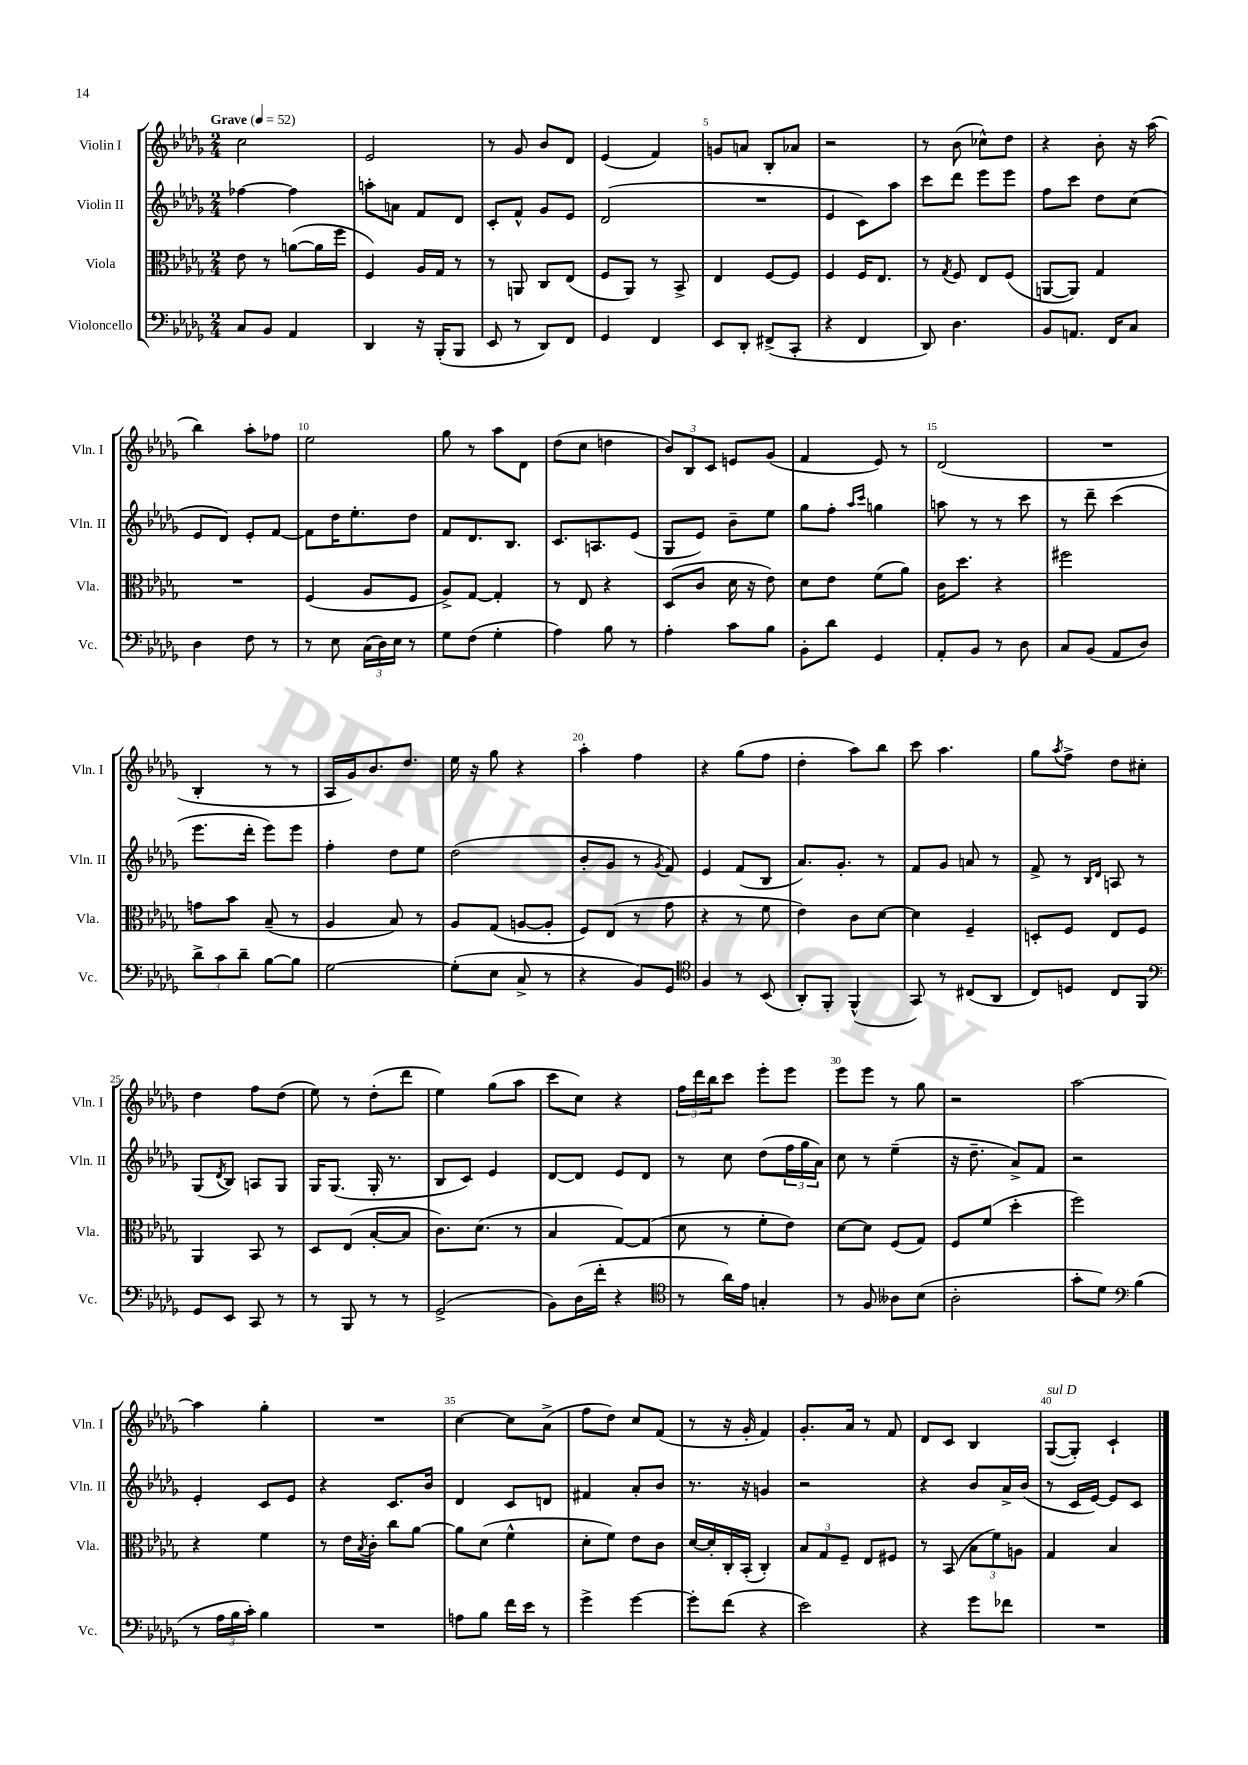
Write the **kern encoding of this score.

**kern	**kern	**kern	**kern
*staff4	*staff3	*staff2	*staff1
*clefF4	*clefC3	*clefG2	*clefG2
*k[b-e-a-d-g-]	*k[b-e-a-d-g-]	*k[b-e-a-d-g-]	*k[b-e-a-d-g-]
*M2/4	*M2/4	*M2/4	*M2/4
*MM52	*MM52	*MM52	*MM52
8C	8e-	[4ff-	2cc
8BB-	8r	.	.
4AA-	([8a	4ff-]	.
.	16a]	.	.
.	16ff	.	.
=	=	=	=
4DD-	4F)	8aa'	2e-
.	.	8a	.
16r	16A-	8f	.
(16BBB-'	16G-	.	.
8BBB-	8r	8d-	.
=	=	=	=
8EE-	8r	8c'	8r
8r	8AA	8f^^	8g-
8DD-)	8C	8g-	8b-
8FF	(8E-	8e-	8d-
=	=	=	=
4GG-	8F	(2d-	(4e-
.	8AA-)	.	.
4FF	8r	.	4f)
.	8BB-^	.	.
=	=	=	=
8EE-	4E-	2r	8g
8DD-'	.	.	8a
(8FF#^	[8F	.	8B-'
8CC'	8F]	.	8a-
=	=	=	=
4r	4F	4e-	2r
4FF	16F	8c)	.
.	8.E-	.	.
.	.	8aa-	.
=	=	=	=
8DD-)	8r	8ccc	8r
.	8qG-	.	.
4.D-	8F	8ddd-	(8b-
.	8E-	8eee-	8cc-^^)
.	(8F	8eee-	8dd-
=	=	=	=
8BB-	[8AA	8ff	4r
8.AA	8AA])	8ccc	.
.	4G-	8dd-	8b-'
16FF	.	.	.
8C	.	(8cc	16r
.	.	.	(16aa-
=	=	=	=
4D-	2r	8e-	4bb-)
.	.	8d-)	.
8F	.	8e-'	8aa-'
8r	.	[8f	8ff-
=	=	=	=
8r	(4F	8f]	2ee-
8E-	.	16dd-	.
.	.	8.ee-'	.
(24C	8A-	.	.
24D-)	.	.	.
24E-	.	.	.
8r	8F	8dd-	.
=	=	=	=
8G-	8A-^)	8f	8gg-
(8F	[8G-	8.d-	8r
4G-'	4G-']	.	8aa-
.	.	8.B-	.
.	.	.	8d-
=	=	=	=
4A-)	8r	8.c	(8dd-
.	8E-	.	8cc
.	.	8.A	.
8B-	4r	.	4dd
8r	.	(8e-	.
=	=	=	=
4A-'	(8D-	8G-	12b-)
.	.	.	12B-
.	8c	8e-)	.
.	.	.	12c
8c	16d-	8b-~	8e
.	16r	.	.
8B-	8e-)	8ee-	(8g-
=	=	=	=
8BB-'	8d-	8gg-	4f
8d-	8e-	8ff'	.
.	.	16qqaa-	.
.	.	16qqccc	.
4GG-	(8f	4gg	8e-)
.	8a-)	.	8r
=	=	=	=
8AA-'	16c	8aa	(2d-
.	8.dd-	.	.
8BB-	.	8r	.
8r	4r	8r	.
8D-	.	8ccc	.
=	=	=	=
8C	2ff#	8r	2r
(8BB-	.	8ddd-~	.
8AA-	.	(4ccc	.
8D-)	.	.	.
=	=	=	=
12d-^	8g	8.eee-	4B-'
12c	.	.	.
.	8b-	.	.
12d-~	.	.	.
.	.	16ddd-'	.
[8B-	(8B-~	8eee-)	8r
8B-]	8r	8eee-	8r
=	=	=	=
[2G-	4A-	4ff'	16A-
.	.	.	16g-)
.	.	.	8.b-
.	8B-)	8dd-	.
.	.	.	8.dd-
.	8r	8ee-	.
=	=	=	=
(8G-']	8A-	(2dd-	16ee-
.	.	.	16r
8E-	(8G-	.	8gg-
8C^	[8A	.	4r
8r	8A']	.	.
=	=	=	=
4r	8F)	8b-'	4aa-'
.	(8E-	8g-	.
8BB-)	8r	8r	4ff
.	.	8qg-	.
8GG-	8g-	8f)	.
=	=	=	=
*clefC4	*	*	*
4F	4r	4e-	4r
8r	8r	(8f	(8gg-
(8BB-	8f	8B-	8ff
=	=	=	=
8AA-')	4e-)	8.a-)	4dd-'
8FF'	.	.	.
.	.	8.g-'	.
(4FF^^	8c	.	8aa-)
.	[8d-	8r	8bb-
=	=	=	=
8GG-)	4d-]	8f	8ccc
8r	.	8g-	4.aa-
(8C#	4F~	8a	.
8AA-	.	8r	.
=	=	=	=
8C)	8D'	8f^	8gg-
.	.	.	8qaa-
8D	8F	8r	8ff^
.	.	16qqB-	.
.	.	16qqd-	.
8C	8E-	8A	8dd-
8FF	8F	8r	8cc#'
=	=	=	=
*clefF4	*	*	*
8GG-	4AA-	(8G-	4dd-
.	.	8qd-	.
8EE-	.	8B-)	.
8CC	8BB-	8A	8ff
8r	8r	8G-	(8dd-
=	=	=	=
8r	8D-	16G-	8ee-)
.	.	(8.G-	.
8BBB-	(8E-	.	8r
8r	[8B-'	16G-'	(8dd-'
.	.	8.r	.
8r	8B-]	.	8ddd-
=	=	=	=
(2GG-^	8.c)	8B-	4ee-)
.	.	8c)	.
.	(8.d-	.	.
.	.	4e-	(8gg-
.	8r	.	8aa-
=	=	=	=
8BB-)	4B-	[8d-	8ccc
(16D-	.	8d-]	8cc)
16f'	.	.	.
4r	[8G-)	8e-	4r
.	(8G-]	8d-	.
=	=	=	=
*clefC4	*	*	*
8r	8d-	8r	24ff
.	.	.	24ddd-
.	.	.	24bb-
16a-)	8r	8cc	8ccc
16e-	.	.	.
4G'	8f'	(8dd-	8eee-'
.	8e-)	24ff	8eee-
.	.	24gg-	.
.	.	24a-)	.
=	=	=	=
8r	[8d-	8cc	8eee-
8F	8d-]	8r	8eee-
8A--	(8F	(4ee-~	8r
(8B-	8G-)	.	8gg-
=	=	=	=
2A-'	8F	16r	2r
.	.	8.dd-~	.
.	(8f	.	.
.	4dd-'	8a-^)	.
.	.	8f	.
=	=	=	=
8g-'	2ff)	2r	[2aa-
8d-)	.	.	.
*clefF4	*	*	*
(4B-	.	.	.
=	=	=	=
8r	4r	4e-'	4aa-]
24A-	.	.	.
24B-	.	.	.
24c')	.	.	.
4B-	4f	8c	4gg-'
.	.	8e-	.
=	=	=	=
2r	8r	4r	2r
.	16e-	.	.
.	8qB-	.	.
.	16c'	.	.
.	8cc	8.c	.
.	[8a-	.	.
.	.	16b-	.
=	=	=	=
8A	8a-]	4d-	[4cc
8B-	(8d-	.	.
16f	4f^^	8c	8cc]
16e-	.	.	.
8r	.	8d	(8a-^
=	=	=	=
4g-^	8d-'	4f#	8ff
.	8f)	.	8dd-)
[4g-	8e-	8a-'	8cc
.	8c	8b-	(8f
=	=	=	=
8g-']	[16d-	8.r	8r
.	16d-']	.	.
(8f	16C'	.	16r
.	(16BB-'	16r	16g-'
4r	4C')	4g	4f)
=	=	=	=
2e-)	12B-	2r	8.g-'
.	12G-	.	.
.	12F~	.	.
.	.	.	16a-
.	8E-	.	8r
.	8F#	.	8f
=	=	=	=
4r	8r	4r	8d-
.	(8BB-	.	8c
8g-	12B-	8b-	4B-
.	12f)	.	.
8f-	.	16a-^	.
.	12A	.	.
.	.	(16b-	.
=	=	=	=
2r	4G-	8r	([8G-
.	.	16c	8G-'])
.	.	[16e-)	.
.	4B-	8e-]	4c`
.	.	8c	.
==	==	==	==
*-	*-	*-	*-
